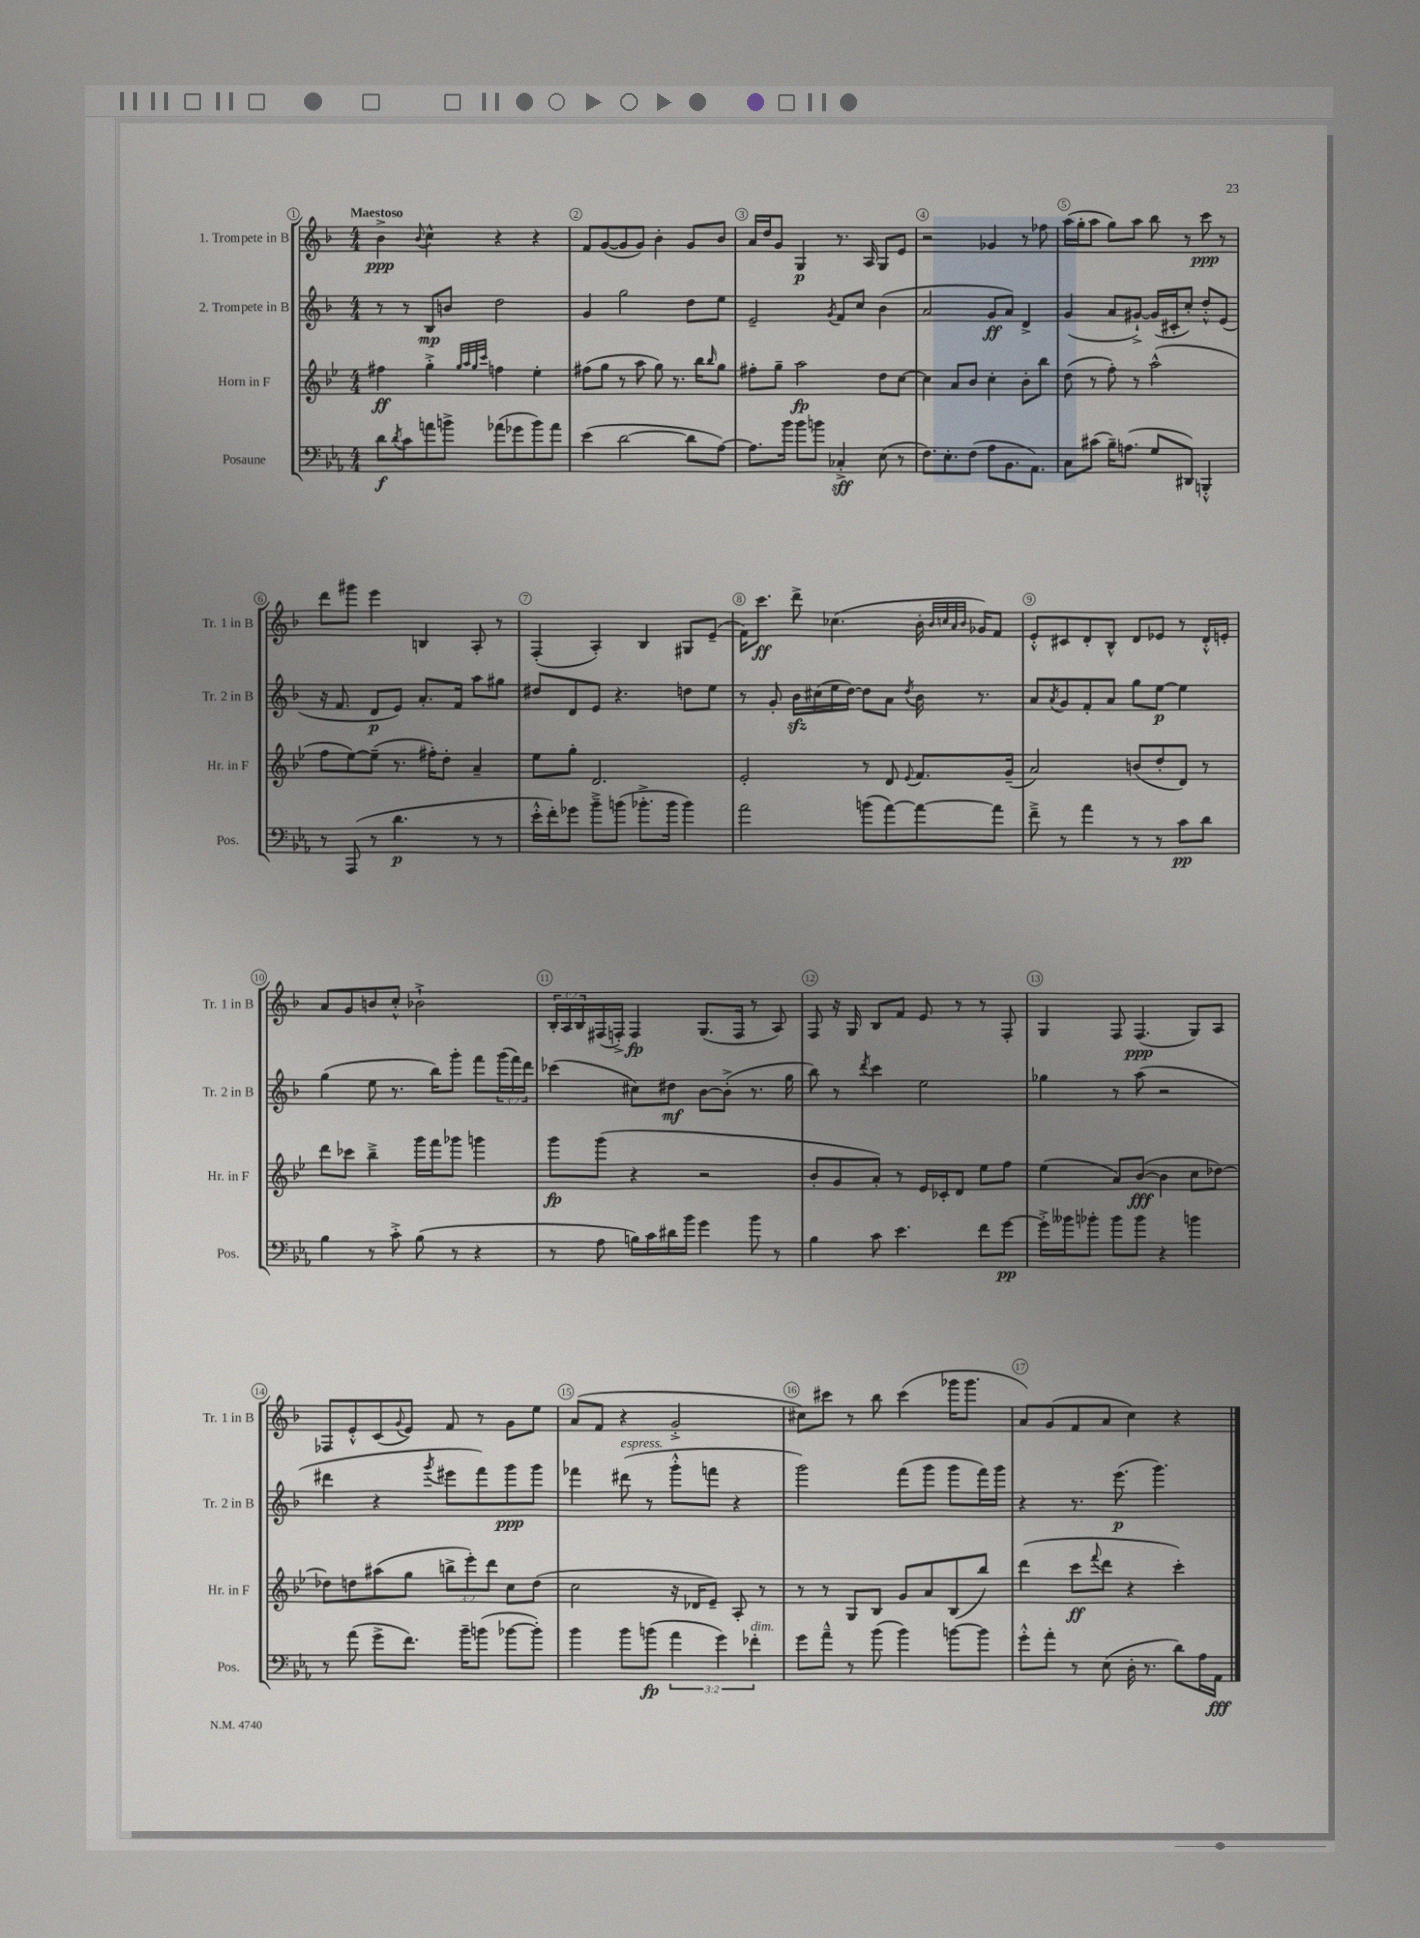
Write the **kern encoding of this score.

**kern	**kern	**kern	**kern
*staff4	*staff3	*staff2	*staff1
*clefF4	*clefG2	*clefG2	*clefG2
*k[b-e-a-]	*k[b-e-]	*k[b-]	*k[b-]
*M4/4	*M4/4	*M4/4	*M4/4
8d	4ff#	8r	4b-^
8qd	.	.	.
8c	.	8r	.
.	.	.	8qqb-
8a	4gg'^	8B-	4cc^^
8b^	.	8b	.
.	32qqgg	.	.
.	32qqaa	.	.
.	32qqgg	.	.
.	32qqccc	.	.
(8a-	4ff	2dd	4r
8g-	.	.	.
8b)	4ee-'	.	4r
8a-	.	.	.
=	=	=	=
(4e-	(8ff#	4g	8f
.	8gg	.	([8g
[2d	8r	2gg	8g]
.	8aa	.	8g)
.	8gg)	.	4b-'
.	8.r	.	.
8d]	.	8dd	8g
.	16bb-	.	.
.	16qqbb-	.	.
[8A-)	8gg	8ee	8b-
=	=	=	=
8.A-]	8ff#'	2e~	16a
.	.	.	16dd
.	8gg~	.	8g
16b-	.	.	.
8b-	2aa	.	4G
8b	.	.	.
.	.	8qg	.
4C-'^	.	8f	8.r
.	.	8cc	.
.	.	.	16A
(8E-	8dd	(4b-	8G
8r	[8cc	.	8e
=	=	=	=
8.F)	4cc]	2a	2r
8.E-'	.	.	.
.	8a	.	.
(8F	8b-	.	.
8A-	4cc'	8g	4g-
8.BB-	.	8a)	.
.	8b-'	4d^	8r
8.AA-)	.	.	.
.	8bb-	.	8ff-
=	=	=	=
8C	(8dd	(4g	(16aa
.	.	.	16gg'
(8c#	8r	.	8aa
16B-~)	8ff')	8a	8gg)
(8.A	.	.	.
.	8r	[8g#`^)	8aa
8G	(2aa^^	(16g#]	8bb-
.	.	16c#'	.
8DD#)	.	8cc')	8r
4BBB'^^	.	8dd'^^	8ccc
.	.	(8e	8r
=	=	=	=
8r	8ff	16r	8ddd
.	.	8.f	.
(8AAA-	[8ee-)	.	8ggg#
8r	(8ee-~]	8d	4eee
4.d	8.r	8e)	.
.	.	8.a'	4B
.	16ff#')	.	.
.	8dd'	.	.
.	.	16f	.
8r	4a~	8aa	8A'
8r	.	8gg#	8r
=	=	=	=
16e-'^^	8ee-	8dd#	(4F'
16f')	.	.	.
8g-	8gg'	8d	.
8b-~^	2.d	8e	4A')
(8b	.	4.r	.
8.b-'^	.	.	4B-
16b-	.	.	.
4b-)	.	8dd	8G#
.	.	8ee	(8e~
=	=	=	=
2a-	2e-'	8r	16f)
.	.	.	8.ccc
.	.	8g'	.
.	.	16b-	8ddd^
.	.	(16cc#	.
.	.	16ee	(4.cc-
.	.	[16dd)	.
(8b	8r	8dd]	.
[8a-)	8d	8a	.
.	8qqe-	8qdd	.
8a-_	8.f	16b-	16b-'
.	.	.	32qqb-
.	.	.	32qqcc
.	.	.	32qqa
.	.	.	32qqb-
.	.	8.r	16g-)
8a-]	.	.	8f
.	(16g~	.	.
=	=	=	=
8f~^	2a)	8a	8e'^^
.	.	8qa	.
8r	.	8g	8c#
4a-	.	8f'	8d'
.	.	8a	8B-^^
8r	(8b	8gg	8d
8r	8dd'	[8ee	8e-
8c	8d)	4ee]	8r
8d	8r	.	16d'^^
.	.	.	16e'
=	=	=	=
4B-	8ddd	(4gg	8a
.	8ccc-	.	8g
8r	4bb-~^	8ee	8b
8c'^	.	8.r	8cc'^^
(8B-	16ggg	.	2b-`^
.	16fff	16bb-)	.
8r	8ggg-	8ggg'	.
4r	4ggg	8fff	.
.	.	(24ggg	.
.	.	24fff)	.
.	.	24ddd	.
=	=	=	=
8r	8ggg	(4ccc-	24B-'
.	.	.	24A
.	.	.	24B-
8A-	(8ggg	.	(16F#
.	.	.	16F'^)
16B)	4r	8cc#)	4F
16c	.	.	.
16d#	.	8dd#	.
16b-	.	.	.
4g	2r	[8b-	(8.G
.	.	(8b-'^]	.
.	.	.	16F
8b-	.	8.r	8r
8r	.	.	8A)
.	.	16gg	.
=	=	=	=
4B-	8b-'	8bb-)	8F
.	8g	8r	16r
.	.	.	16G
.	.	8qddd	.
8c	8a')	4ccc	8B-
4.e-	8r	.	8f
.	16e-	2ee	8e
.	16c-'	.	.
.	8d	.	8r
8f	8ee-	.	8r
[8g	8ff	.	8F'
=	=	=	=
16g'^]	(4ee-	4gg-	4G
16b--	.	.	.
8b-'	.	.	.
8b-	8a)	8r	8F
8b-	([8b-	(8aa	(4.F
4r	4b-]	2r	.
4b	8cc	.	8G)
.	[8dd-)	.	8A
=	=	=	=
8r	8dd-]	4ddd#	8F-
(8a-	8dd	.	8e'^^
8g^	(8aa#	4r	(8c
.	.	.	8qqg
8.f)	8gg	.	8e)
.	.	8qggg	.
.	12bb^	8eee#	8f
16b-~	.	.	.
.	12eee-')	.	.
(8b	.	8fff)	8r
.	12ddd	.	.
[8b-	8cc	8ggg	8g
8b-'])	(8dd	8ggg	8ee
=	=	=	=
4b-	2cc	4fff-	(8a
.	.	.	8f
8b-	.	(8ddd#	4r
(8b	.	8r	.
6a-	16r	8ggg'^^	2g'^
.	16d-	.	.
.	8e-~)	8fff	.
6g)	.	.	.
.	8A'	4r	.
6f-'	.	.	.
.	8r	.	.
=	=	=	=
8g	8r	2ggg)	8cc#)
8a-~^^	8r	.	8ccc#
8r	8G	.	8r
(8b-	8B-	.	8bb-
4b-)	8g	(8fff	(4ccc#
.	8a	8ggg	.
[8b	(8B-	8ggg	16ggg-
.	.	.	8.ggg-
8b]	8bb-)	16fff)	.
.	.	16ggg	.
=	=	=	=
8g'^^	(4ddd	4r	8a)
8a-'	.	.	(8g
8r	8ccc	8.r	8f
.	8qqfff	.	.
(8E-	8ddd	.	8a
.	.	(8.eee	.
16D'	4r	.	4cc)
8.r	.	.	.
.	.	4.ggg)	.
8d)	4ccc')	.	4r
16A-	.	.	.
16AA-	.	.	.
==	==	==	==
*-	*-	*-	*-
